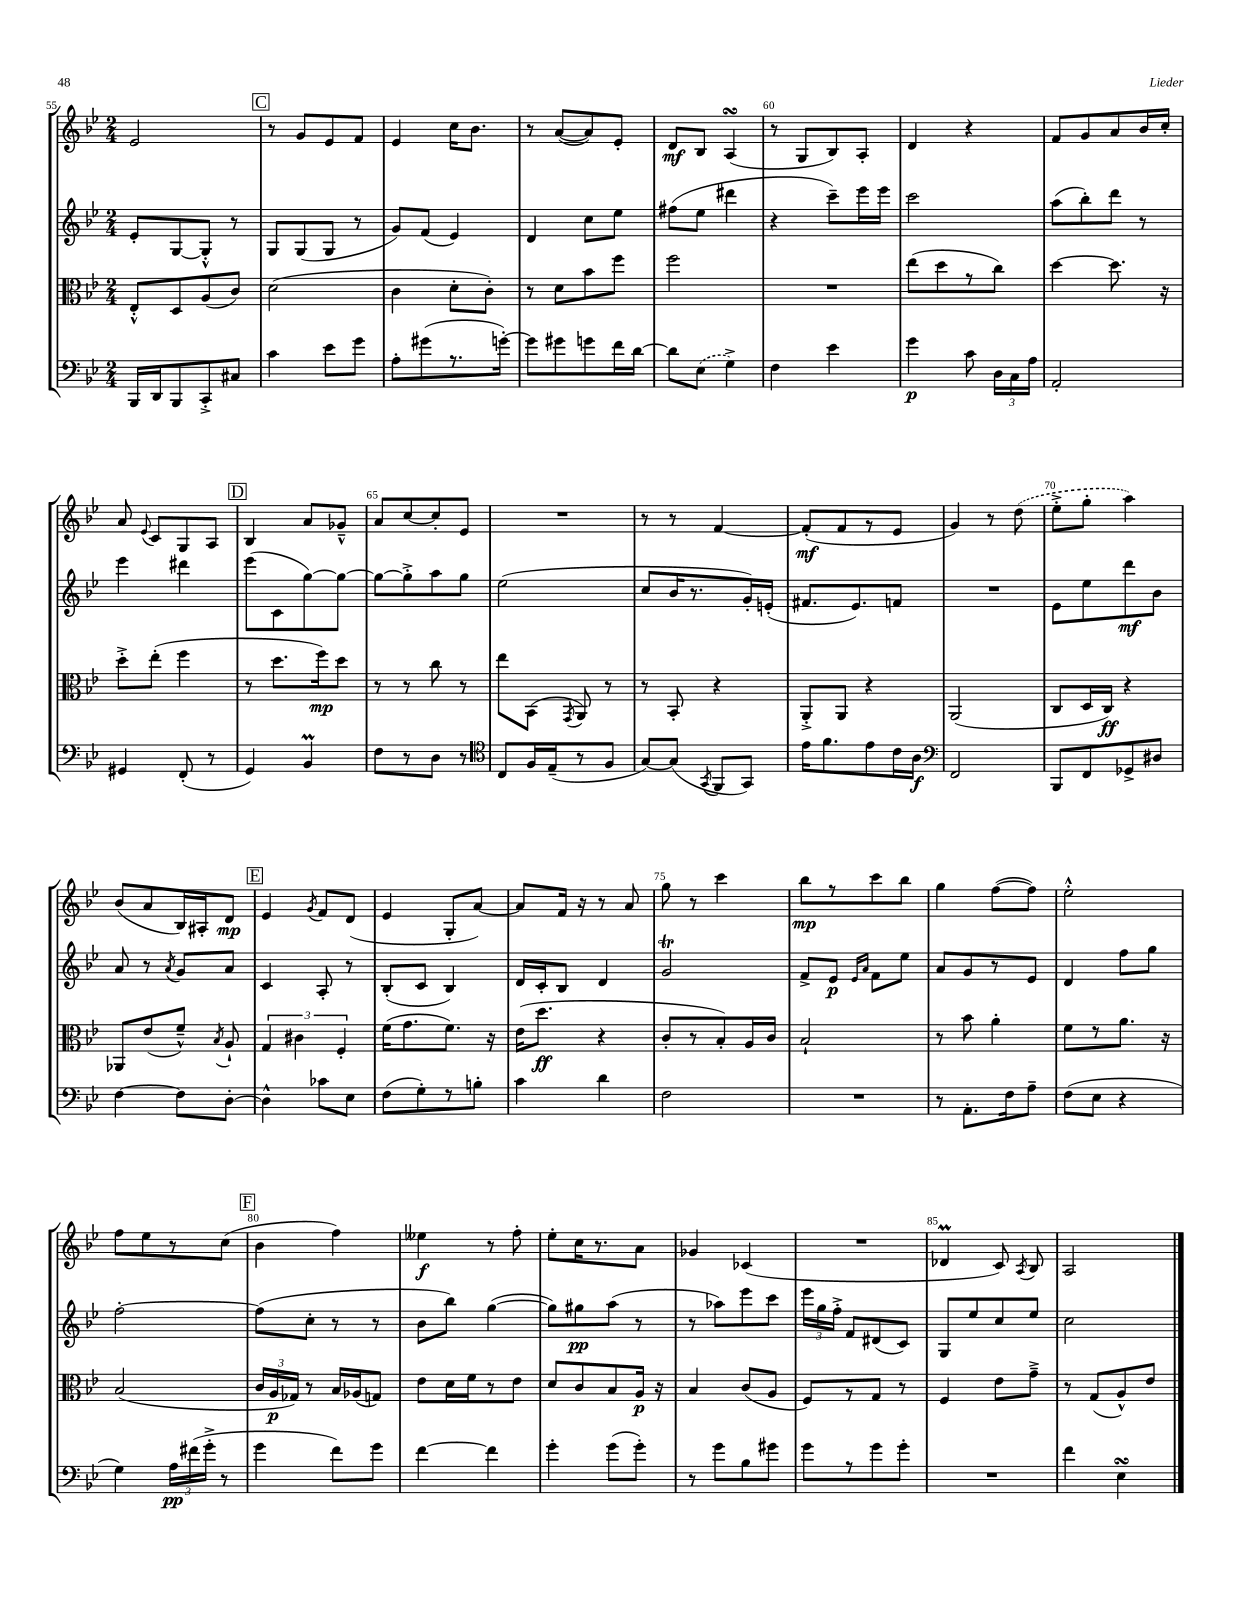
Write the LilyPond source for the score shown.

<<
\new StaffGroup <<
\new Staff = "s0" {
    \clef treble \key bes \major \numericTimeSignature \time 2/4
    \autoBeamOff ees'2 |
    \mark \markup { \box "C" } r8 g'8[ ees'8 f'8] |
    ees'4 c''16[ bes'8.] |
    r8 a'8[~( a'8) ees'8]-. |
    d'8[\mf bes8] a4\turn( |
    r8 g8[ bes8) a8]-. |
    d'4 r4 |
    f'8[ g'8 a'8 bes'16 c''16]-. |
    a'8 \appoggiatura { ees'8 } c'8[ g8 a8] |
    \mark \markup { \box "D" } bes4 a'8[ ges'8]---^ |
    a'8[ c''8~ c''8-. ees'8] |
    R2 |
    r8 r8 f'4~ |
    f'8[-.\mf( f'8 r8 ees'8] |
    g'4) r8 \once \slurDashed d''8( |
    ees''8[-.-> g''8]-. a''4) |
    bes'8[( a'8 bes16) ais16-. d'8]\mp |
    \mark \markup { \box "E" } ees'4 \acciaccatura { g'8 } f'8[ d'8]( |
    ees'4 g8[-. a'8]~) |
    a'8[ f'16] r16 r8 a'8 |
    g''8 r8 c'''4 |
    bes''8[\mp r8 c'''8 bes''8] |
    g''4 f''8[~( f''8]) |
    ees''2-.-^ |
    f''8[ ees''8 r8 c''8]( |
    \mark \markup { \box "F" } bes'4 f''4) |
    eeses''4\f r8 f''8-. |
    ees''8[-. c''16 r8. a'8] |
    ges'4 ces'4( |
    R2 |
    des'4\prall c'8) \acciaccatura { a8 } bes8 |
    a2 \bar "|." |
}
\new Staff = "s1" {
    \clef treble \key bes \major \numericTimeSignature \time 2/4
    \autoBeamOff ees'8[-. g8~ g8]-.-^ r8 |
    \mark \markup { \box "C" } g8[ g8( g8] r8 |
    g'8[) f'8]( ees'4) |
    d'4 c''8[ ees''8] |
    fis''8[( ees''8] dis'''4 |
    r4 c'''8[--) ees'''16 ees'''16] |
    c'''2 |
    a''8[( bes''8-.) d'''8] r8 |
    ees'''4 dis'''4 |
    \mark \markup { \box "D" } ees'''8[( c'8 g''8~) g''8]~ |
    g''8[~ g''8-.-> a''8 g''8] |
    ees''2( |
    c''8[ bes'16 r8. g'16-.) e'16]-.( |
    fis'8.[ ees'8.) f'8] |
    R2 |
    ees'8[ ees''8 d'''8\mf bes'8] |
    a'8 r8 \acciaccatura { a'8 } g'8[ a'8] |
    \mark \markup { \box "E" } c'4 a8-. r8 |
    bes8[-.( c'8] bes4) |
    d'16[ c'16-. bes8] d'4 |
    g'2\trill |
    f'8[-> ees'8]\p \grace { ees'16[ a'16] } f'8[ ees''8] |
    a'8[ g'8 r8 ees'8] |
    d'4 f''8[ g''8] |
    f''2~-. |
    \mark \markup { \box "F" } f''8[( c''8]-. r8 r8 |
    bes'8[ bes''8]) g''4~( |
    g''8[) gis''8\pp a''8]( r8 |
    r8 aes''8[) ees'''8 c'''8] |
    \tuplet 3/2 { ees'''16[ g''16 f''16]-.-> } f'8[ dis'8( c'8]) |
    g8[ ees''8 c''8 ees''8] |
    c''2 \bar "|." |
}
\new Staff = "s2" {
    \clef alto \key bes \major \numericTimeSignature \time 2/4
    \autoBeamOff ees8[-.-^ d8 a8( c'8]) |
    \mark \markup { \box "C" } d'2( |
    c'4 d'8[-. c'8]-.) |
    r8 d'8[ bes'8 f''8] |
    f''2 |
    R2 |
    ees''8[( d''8 r8 c''8]) |
    d''4~ d''8. r16 |
    d''8[-.-> ees''8]-.( f''4 |
    \mark \markup { \box "D" } r8 d''8.[ f''16\mp) d''8] |
    r8 r8 c''8 r8 |
    ees''8[ bes,8]( \acciaccatura { g,8 } a,8) r8 |
    r8 bes,8-. r4 |
    a,8[-.-> a,8] r4 |
    a,2( |
    c8[ d16 c16]\ff) r4 |
    aes,8[ ees'8( f'8]---^) \acciaccatura { bes8 } a8-! |
    \mark \markup { \box "E" } \tuplet 3/2 { g4 cis'4 f4-. } |
    f'16[( g'8. f'8.]) r16 |
    ees'16[( d''8.]\ff r4 |
    c'8[-. r8 bes8-.) a16 c'16] |
    bes2-! |
    r8 bes'8 a'4-. |
    f'8[ r8 a'8.] r16 |
    bes2( |
    \mark \markup { \box "F" } \tuplet 3/2 { c'16[ a16\p ges16]) } r8 bes16[ aes16( g8]) |
    ees'8[ d'16 f'16 r8 ees'8] |
    d'8[ c'8 bes8 a16]\p r16 |
    bes4 c'8[( a8] |
    f8[) r8 g8] r8 |
    f4 ees'8[ g'8]---> |
    r8 g8[( a8-^) ees'8] \bar "|." |
}
\new Staff = "s3" {
    \clef bass \key bes \major \numericTimeSignature \time 2/4
    \autoBeamOff bes,,16[ d,16 bes,,8 c,8-.-> cis8] |
    \mark \markup { \box "C" } c'4 ees'8[ g'8] |
    a8[-. gis'8( r8. g'16]~-.) |
    g'8[ gis'8 g'8 f'16 d'16]~ |
    d'8[ \once \slurDashed ees8]( g4->) |
    f4 ees'4 |
    g'4\p c'8 \tuplet 3/2 { d16[ c16 a16] } |
    a,2-. |
    gis,4 f,8-.( r8 |
    \mark \markup { \box "D" } g,4) bes,4\prall |
    f8[ r8 d8] r8 |
    \clef tenor c8[ f16 ees16--( r8 f8] |
    g8[~) g8]( \acciaccatura { g,8 } f,8[ g,8]) |
    ees'16[ f'8. ees'8 c'16 a16]\f |
    \clef bass f,2 |
    bes,,8[ f,8 ges,8-> dis8] |
    f4~ f8[ d8]~-. |
    \mark \markup { \box "E" } d4-^ ces'8[ ees8] |
    f8[( g8-.) r8 b8]-. |
    c'4 d'4 |
    f2 |
    R2 |
    r8 a,8.[-. f16 a8]-- |
    f8[( ees8] r4 |
    g4) \tuplet 3/2 { a16[\pp fis'16( g'16]-.-> } r8 |
    \mark \markup { \box "F" } g'4 f'8[) g'8] |
    f'4~ f'4 |
    g'4-. g'8[( g'8]-.) |
    r8 g'8[ bes8 gis'8] |
    g'8[ r8 g'8 g'8]-. |
    R2 |
    f'4 ees4\turn \bar "|." |
}
>>
>>
\layout { \context { \Score currentBarNumber = #55 \override BarNumber.break-visibility = ##(#f #t #t) barNumberVisibility = #(every-nth-bar-number-visible 5) } }
